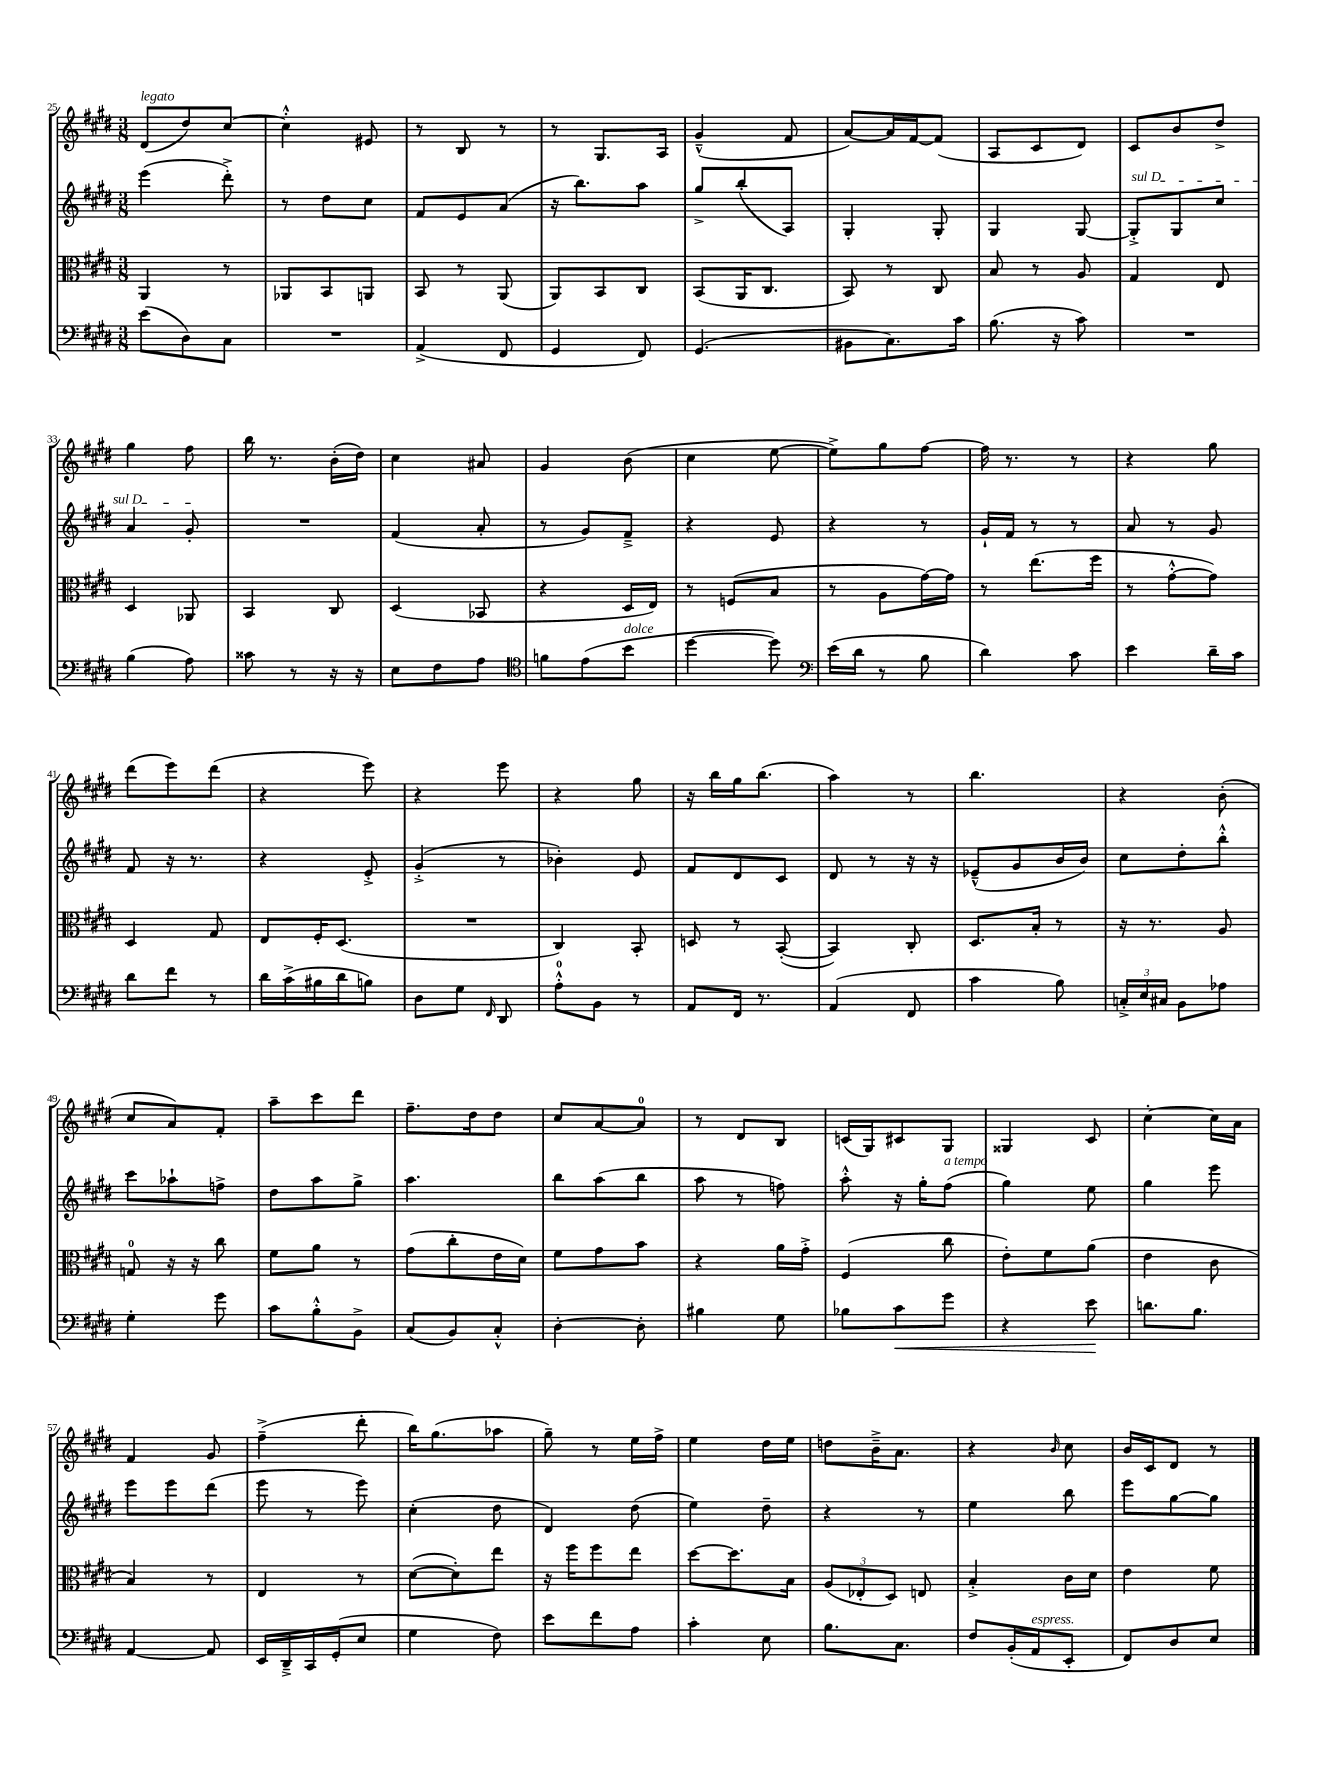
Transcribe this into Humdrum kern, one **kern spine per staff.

**kern	**kern	**kern	**kern
*staff4	*staff3	*staff2	*staff1
*clefF4	*clefC3	*clefG2	*clefG2
*k[f#c#g#d#]	*k[f#c#g#d#]	*k[f#c#g#d#]	*k[f#c#g#d#]
*M3/8	*M3/8	*M3/8	*M3/8
(8e\L	4AA/	(4eee\	(8d#/L
8D#\)	.	.	8dd#/)
8C#\J	8r	8ddd#'^\)	[8cc#/J
=	=	=	=
4.r	8AA-/L	8r	4cc#'^^\]
.	8BB/	8dd#\L	.
.	8AA/J	8cc#\J	8e#/
=	=	=	=
(4AA^/	8BB/	8f#/L	8r
.	8r	8e/	8B/
8FF#/	(8AA/	(8a/J	8r
=	=	=	=
4GG#/	8AA/L)	16r	8r
.	.	8.bb\L)	.
.	8BB/	.	8.G#/L
8FF#/)	8C#/J	8aa\J	.
.	.	.	16A/Jk
=	=	=	=
(4.GG#/	(8BB/L	8gg#^/L	(4g#~^^/
.	16AA/K	(8bb'/	.
.	8.C#/J	.	.
.	.	8A/J)	8f#/
=	=	=	=
8BB#\L	8BB/)	4G#'/	[8a/L)
8.C#\)	8r	.	16a/]L
.	.	.	[16f#/J
.	8C#/	8G#'/	(8f#/]J
16c#\Jk	.	.	.
=	=	=	=
(8.B\	8B/	4G#/	8A/L
.	8r	.	8c#/
16r	.	.	.
8c#\)	8A/	[8G#/	8d#/J)
=	=	=	=
4.r	4G#/	8G#'^/]L	8c#/L
.	.	8G#/	8b/
.	8E/	8cc#/J	8dd#^/J
=	=	=	=
(4B\	4D#/	4a/	4gg#\
8A\)	8AA-/	8g#'/	8ff#\
=	=	=	=
8c##\	4BB/	4.r	16bb\
.	.	.	8.r
8r	.	.	.
16r	8C#/	.	(16b'\LL
16r	.	.	16dd#\JJ)
=	=	=	=
8E\L	(4D#/	(4f#/	4cc#\
8F#\	.	.	.
8A\J	8BB-/	8a'/	8a#/
=	=	=	=
*clefC4	*	*	*
8f\L	4r	8r	4g#/
(8e\	.	8g#/L)	.
8b\J	16D#/LL	8f#~^/J	(8b\
.	16E/JJ)	.	.
=	=	=	=
[4dd#\	8r	4r	4cc#\
.	(8F/L	.	.
8dd#\])	8B/J	8e/	[8ee\
=	=	=	=
*clefF4	*	*	*
(16e\LL	8r	4r	8ee^\]L)
16d#\JJ	.	.	.
8r	8A\L	.	8gg#\
8B\	[16g#\L)	8r	[8ff#\J
.	16g#\]JJ	.	.
=	=	=	=
4d#\)	8r	16g#`/LL	16ff#\]
.	.	16f#/JJ	8.r
.	(8.ee\L	8r	.
8c#\	.	8r	8r
.	16ff#\Jk	.	.
=	=	=	=
4e\	8r	8a/	4r
.	[8g#'^^\L	8r	.
16d#~\LL	8g#\]J)	8g#/	8gg#\
16c#\JJ	.	.	.
=	=	=	=
8d#\L	4D#/	8f#/	(8ddd#\L
8f#\J	.	16r	8eee\)
.	.	8.r	.
8r	8G#/	.	(8ddd#\J
=	=	=	=
16d#\LL	8E/L	4r	4r
(16c#^\	.	.	.
16B#\	16F#'/K	.	.
16d#\J	(8.D#/J	.	.
8B\J)	.	8e'^/	8eee\)
=	=	=	=
8D#\L	4.r	(4g#'^/	4r
8G#\J	.	.	.
16qqFF#/	.	.	.
8DD#/	.	8r	8eee\
=	=	=	=
8A'^^\L	4C#/)	4b-'\)	4r
8BB\J	.	.	.
8r	8BB'/	8e/	8gg#\
=	=	=	=
8AA/L	8D/	8f#/L	16r
.	.	.	16bb\LL
16FF#/Jk	8r	8d#/	16gg#\J
8.r	.	.	(8.bb\J
.	([8BB'/	8c#/J	.
=	=	=	=
(4AA/	4BB/])	8d#/	4aa\)
.	.	8r	.
8FF#/	8C#'/	16r	8r
.	.	16r	.
=	=	=	=
4c#\	8.D#/L	(8e-~^^/L	4.bb\
.	.	8g#/	.
.	16B'/Jk	.	.
8B\)	8r	16b/L	.
.	.	16b/JJ)	.
=	=	=	=
24C'^/LL	16r	8cc#\L	4r
24E/	.	.	.
.	8.r	.	.
24C#/JJ	.	.	.
8BB\L	.	8dd#'\	.
8A-\J	8A/	8bb'^^\J	(8b'\
=	=	=	=
4G#'\	8G/	8ccc#\L	8cc#/L
.	16r	8aa-`\	8a/)
.	16r	.	.
8g#\	8cc#\	8ff^\J	8f#'/J
=	=	=	=
8c#\L	8f#\L	8dd#\L	8aa~\L
8B'^^\	8a\J	8aa\	8ccc#\
8BB^\J	8r	8gg#^\J	8ddd#\J
=	=	=	=
(8C#/L	(8g#\L	4.aa\	8.ff#~\L
8BB/)	8cc#'\	.	.
.	.	.	16dd#\k
8C#'^^/J	16e\L	.	8dd#\J
.	16d#\JJ)	.	.
=	=	=	=
[4D#'\	8f#\L	8bb\L	8cc#/L
.	8g#\	(8aa\	[8a/
8D#'\]	8b\J	8bb\J	8a/]J
=	=	=	=
4B#\	4r	8aa\	8r
.	.	8r	8d#/L
8G#\	16a\LL	8ff\)	8B/J
.	16g#'^\JJ	.	.
=	=	=	=
8B-\L	(4F#/	8aa'^^\	(16c/LL
.	.	.	16G#/J)
8c#\	.	16r	8c#/
.	.	16gg#'\LK	.
8g#\J	8cc#\	(8ff#\J	8G#/J
=	=	=	=
4r	8e'\L)	4gg#\)	4G##/
.	8f#\	.	.
8e\	(8a\J	8ee\	8c#/
=	=	=	=
8.d\L	4e\	4gg#\	[4cc#'\
8.B\J	.	.	.
.	8c#\	8eee\	16cc#\]LL
.	.	.	16a\JJ
=	=	=	=
[4AA/	4B/)	8eee\L	4f#/
.	.	8eee\	.
8AA/]	8r	(8ddd#\J	8g#/
=	=	=	=
16EE/LL	4E/	8eee\	(4ff#~^\
16DD#~^/	.	.	.
16CC#/	.	8r	.
(16GG#'/J	.	.	.
8E/J	8r	8eee\)	8ddd#'\
=	=	=	=
4G#\	([8d#\L	(4cc#'\	16bb\LK)
.	.	.	(8.gg#\
.	8d#'\])	.	.
8F#\)	8ee\J	8dd#\	8aa-\J
=	=	=	=
8e\L	16r	4d#/)	8gg#~\)
.	16ff#\LK	.	.
8f#\	8ff#\	.	8r
8A\J	8ee\J	(8dd#\	16ee\LL
.	.	.	16ff#^\JJ
=	=	=	=
4c#'\	[8dd#\L	4ee\)	4ee\
.	8.dd#\]	.	.
8E\	.	8dd#~\	16dd#\LL
.	16B\Jk	.	16ee\JJ
=	=	=	=
8.B\L	(12A/L	4r	8dd\L
.	12E-'/	.	.
.	.	.	16b~^\K
.	12D#/J)	.	.
8.C#\J	.	.	8.a\J
.	8E/	8r	.
=	=	=	=
8F#/L	4B'^/	4ee\	4r
(16BB'/L	.	.	.
16AA/J	.	.	.
.	.	.	16qqb/
8EE'/J	16c#\LL	8bb\	8cc#\
.	16d#\JJ	.	.
=	=	=	=
8FF#/L)	4e\	8eee\L	16b/LL
.	.	.	16c#/J
8D#/	.	[8gg#\	8d#/J
8E/J	8f#\	8gg#\]J	8r
==	==	==	==
*-	*-	*-	*-
